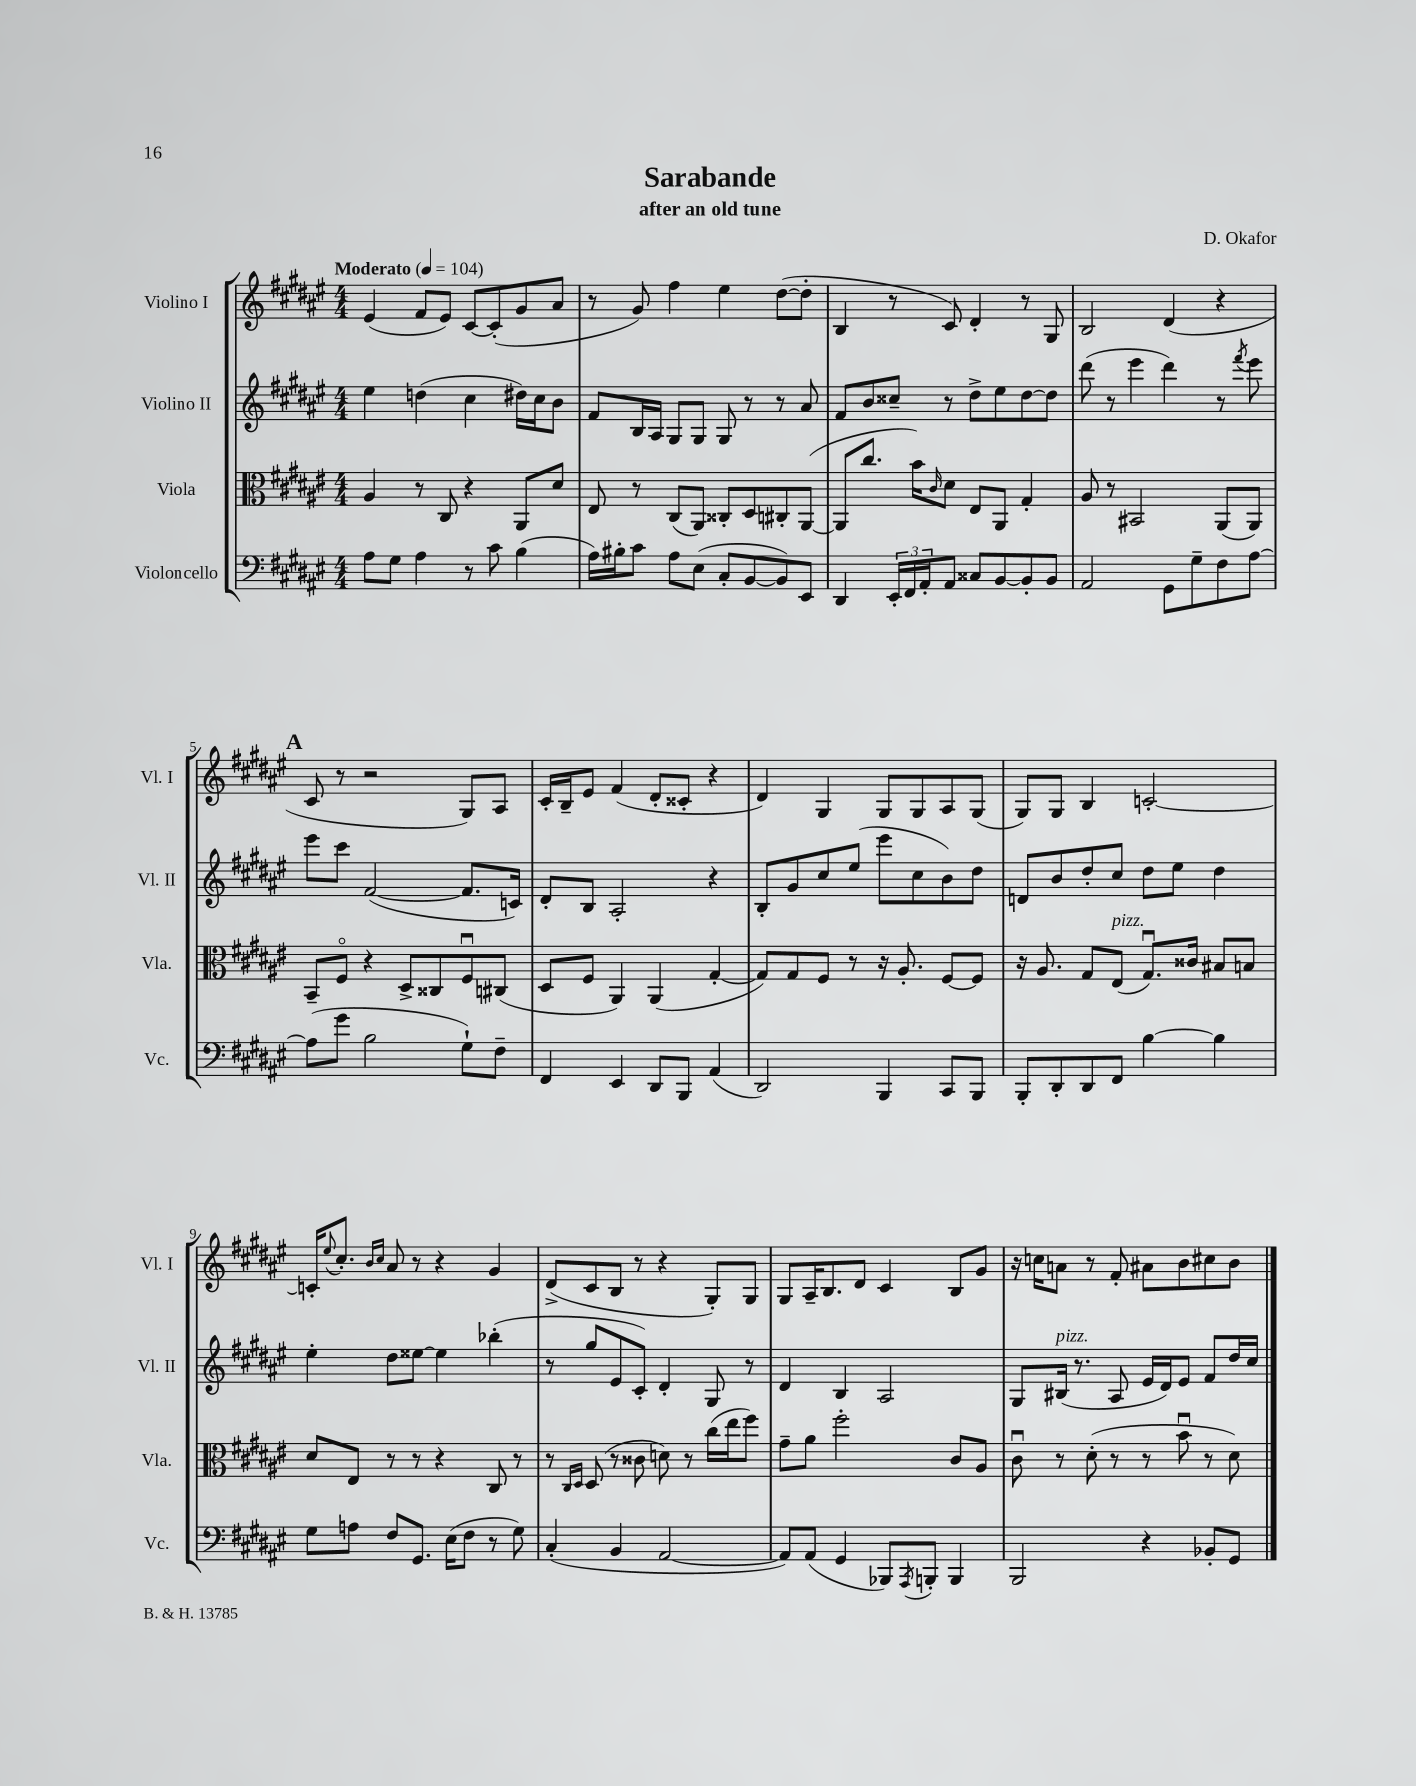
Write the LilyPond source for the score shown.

\header { title = "Sarabande" composer = "D. Okafor" subtitle = "after an old tune" }
<<
\new StaffGroup <<
\new Staff = "s0" \with { instrumentName = "Violino I" shortInstrumentName = "Vl. I" } {
    \clef treble \key fis \major \numericTimeSignature \time 4/4 \tempo "Moderato" 4 = 104
    eis'4( fis'8 eis'8) cis'8~ cis'8-.( gis'8 ais'8 |
    r8 gis'8) fis''4 eis''4 dis''8~( dis''8-. |
    b4 r8 cis'8) dis'4-. r8 gis8 |
    b2 dis'4( r4 |
    \mark \markup { \bold "A" } cis'8 r8 r2 gis8) ais8 |
    cis'16-. b16-- eis'8 fis'4( dis'8-. cisis'8-. r4 |
    dis'4) gis4 gis8 gis8 ais8 gis8( |
    gis8) gis8 b4 c'2~-. |
    c'16-. \appoggiatura { eis''8 } cis''8.-. \grace { b'16 cis''16 } ais'8 r8 r4 gis'4 |
    dis'8->( cis'8 b8 r8 r4 gis8-.) gis8 |
    gis8 ais16-- b8. dis'8 cis'4 b8 gis'8 |
    r16 c''16 a'8 r8 fis'8-. ais'8 b'8 cis''8 b'8 \bar "|." |
}
\new Staff = "s1" \with { instrumentName = "Violino II" shortInstrumentName = "Vl. II" } {
    \clef treble \key fis \major \numericTimeSignature \time 4/4
    eis''4 d''4( cis''4 dis''16) cis''16 b'8 |
    fis'8 b16 ais16 gis8 gis8 gis8 r8 r8 ais'8 |
    fis'8 b'8 cisis''8-- r8 dis''8-> eis''8 dis''8~ dis''8 |
    dis'''8( r8 eis'''4 dis'''4) r8 \acciaccatura { fis'''8 } eis'''8 |
    \mark \markup { \bold "A" } eis'''8 cis'''8 fis'2~( fis'8. c'16) |
    dis'8-. b8 ais2-. r4 |
    b8-. gis'8 cis''8 eis''8( eis'''8 cis''8 b'8) dis''8 |
    d'8 b'8 dis''8-. cis''8 dis''8 eis''8 dis''4 |
    eis''4-. dis''8 eisis''8~ eisis''4 bes''4-.( |
    r8 gis''8 eis'8 cis'8-.) dis'4-. gis8 r8 |
    dis'4 b4 ais2 |
    gis8 bis16^\markup { \italic "pizz." }( r8. ais8 eis'16 dis'16) eis'8 fis'8 dis''16 cis''16 \bar "|." |
}
\new Staff = "s2" \with { instrumentName = "Viola" shortInstrumentName = "Vla." } {
    \clef alto \key fis \major \numericTimeSignature \time 4/4
    ais4 r8 cis8 r4 ais,8 dis'8 |
    eis8 r8 cis8( ais,8) cisis8-. dis8 cis8-. ais,8~( |
    ais,8 cis''8. b'16) \grace { cis'16 } dis'8 eis8 ais,8 gis4-. |
    ais8 r8 bis,2 ais,8( ais,8) |
    \mark \markup { \bold "A" } b,8-- fis8\flageolet r4 dis8-> cisis8 fis8\downbow cis8( |
    dis8 fis8 ais,4) ais,4( gis4~-. |
    gis8) gis8 fis8 r8 r16 ais8.-. fis8~ fis8 |
    r16 ais8. gis8 eis8^\markup { \italic "pizz." }( gis8.\downbow) cisis'16 bis8 b8 |
    dis'8 eis8 r8 r8 r4 cis8 r8 |
    r8 \grace { cis16 dis16 } dis8( r8 cisis'8 d'8) r8 cis''16( eis''16 fis''8) |
    gis'8-- ais'8 fis''2-. cis'8 ais8 |
    cis'8\downbow r8 dis'8-.( r8 r8 b'8\downbow r8 dis'8) \bar "|." |
}
\new Staff = "s3" \with { instrumentName = "Violoncello" shortInstrumentName = "Vc." } {
    \clef bass \key fis \major \numericTimeSignature \time 4/4
    ais8 gis8 ais4 r8 cis'8 b4( |
    ais16) bis16-. cis'8 ais8 eis8( cis8-. b,8~ b,8) eis,8 |
    dis,4 \tuplet 3/2 { eis,16-. fis,16 ais,16-. } ais,8 cisis8 b,8~ b,8-. b,8 |
    ais,2 gis,8 gis8-- fis8 ais8~ |
    \mark \markup { \bold "A" } ais8( gis'8 b2 gis8-!) fis8-- |
    fis,4 eis,4 dis,8 b,,8 ais,4( |
    dis,2) b,,4 cis,8 b,,8 |
    b,,8-. dis,8-. dis,8 fis,8 b4~ b4 |
    gis8 a8 fis8 gis,8. eis16( fis8 r8 gis8) |
    cis4-.( b,4 ais,2~ |
    ais,8) ais,8( gis,4 bes,,8) \acciaccatura { ais,,8 } b,,8-. b,,4 |
    b,,2 r4 bes,8-. gis,8 \bar "|." |
}
>>
>>
